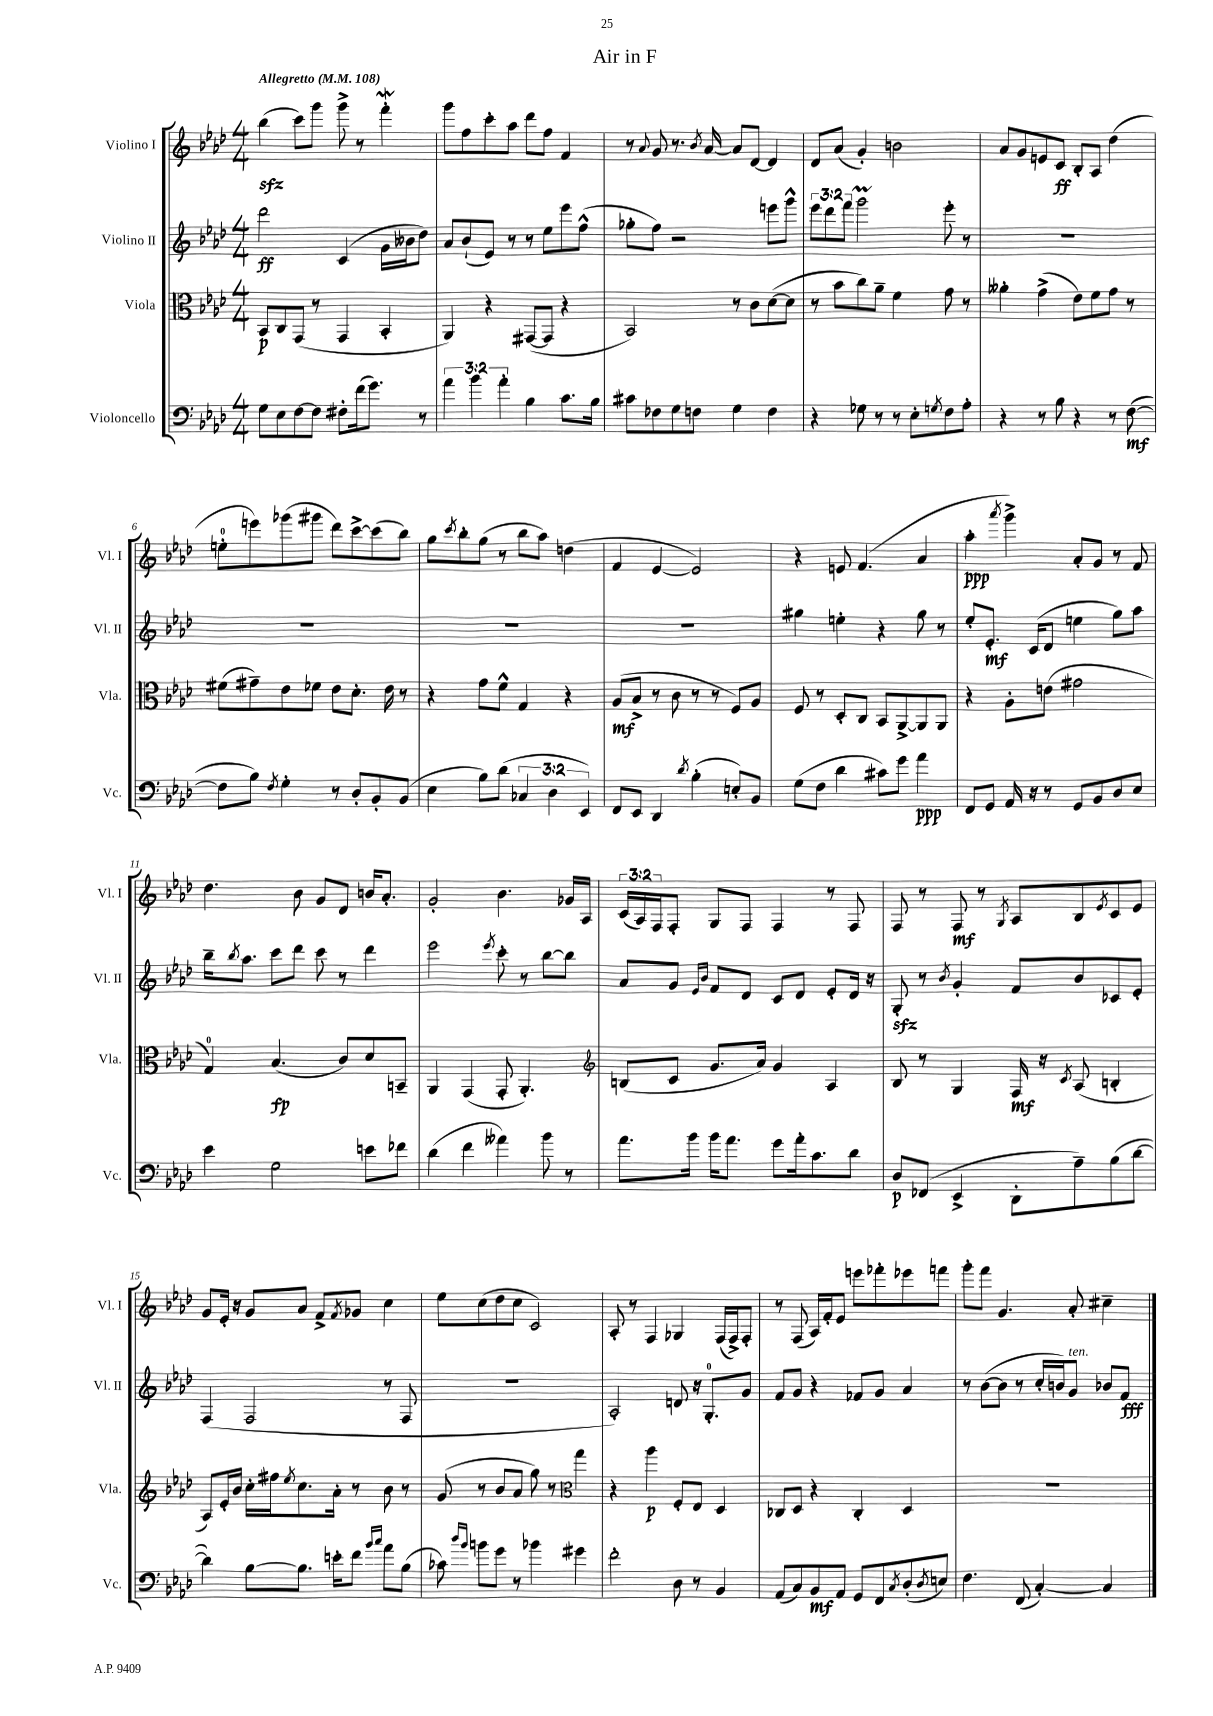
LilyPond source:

\header { title = "Air in F" }
<<
\new StaffGroup <<
\new Staff = "s0" \with { instrumentName = "Violino I" shortInstrumentName = "Vl. I" } {
    \clef treble \key aes \major \numericTimeSignature \time 4/4 \override Staff.TupletNumber.text = #tuplet-number::calc-fraction-text \tempo "Allegretto" 4 = 108
    bes''4\sfz( c'''8) g'''8 g'''8-> r8 f'''4-.\mordent |
    g'''8 f''8 c'''8-. aes''8 des'''8 f''8 f'4 |
    r8 \appoggiatura { aes'8 } g'8 r8. \acciaccatura { bes'8 } aes'16~ aes'8 des'8~ des'4 |
    des'8 aes'8( g'4-.) b'2 |
    aes'8 g'8 e'8 c'8\ff bes8-. aes8 des''4( |
    e''8-0-. e'''8) ges'''8( gis'''8 des'''8) c'''8~-> c'''8( bes''8) |
    g''8 \acciaccatura { c'''8 } bes''8-. g''8( r8 bes''8 aes''8) d''4( |
    f'4 ees'4~ ees'2) |
    r4 e'8 f'4.( aes'4 |
    aes''4-.\ppp \acciaccatura { aes'''8 } g'''4->) aes'8-. g'8 r8 f'8 |
    des''4. bes'8 g'8 des'8 b'16 aes'8.-. |
    g'2-. bes'4. ges'16 aes16 |
    \tuplet 3/2 { c'16( aes16) f16 } f8-. g8 f8 f4 r8 f8 |
    f8 r8 f8\mf r8 \acciaccatura { g8 } aes8 bes8 \acciaccatura { ees'8 } c'8 ees'8 |
    g'8 ees'16-. r16 g'8 aes'8 f'8-> \acciaccatura { f'8 } ges'8 c''4 |
    ees''8 c''8( des''8 c''8 c'2) |
    aes8-. r8 f4 ges4 f16( f16->) f8-. |
    r8 f8( aes16) f'16-. ees'8 e'''8 fes'''8-. ees'''8 f'''8 |
    g'''8-. f'''8 g'4. aes'8-. cis''4-- \bar "|." |
}
\new Staff = "s1" \with { instrumentName = "Violino II" shortInstrumentName = "Vl. II" } {
    \clef treble \key aes \major \numericTimeSignature \time 4/4 \override Staff.TupletNumber.text = #tuplet-number::calc-fraction-text
    des'''2\ff c'4( g'16 beses'16 des''8) |
    aes'8 bes'8-!( ees'8) r8 r8 ees''8 ees'''8 f''8-^( |
    ges''8-. f''8) r2 e'''8 g'''8-^ |
    \tuplet 3/2 { ees'''8 des'''8 f'''8 } g'''2\prall ees'''8-. r8 |
    R1 |
    R1 |
    R1 |
    R1 |
    gis''4 e''4-. r4 gis''8 r8 |
    ees''8-. ees'8.-.\mf c'16( des'8 e''4 g''8) aes''8 |
    bes''16-- \acciaccatura { bes''8 } aes''8. c'''8 des'''8 c'''8 r8 des'''4 |
    ees'''2 \acciaccatura { ees'''8 } c'''8-. r8 bes''8~ bes''8 |
    aes'8 g'8 \grace { ees'16 bes'16 } f'8 des'8 c'8 des'8 ees'8-. des'16 r16 |
    g8-.\sfz r8 \acciaccatura { bes'8 } g'4-. f'8 bes'8 ces'8 ees'8-. |
    f4( f2 r8 f8 |
    R1 |
    aes2-.) d'8 r16 g8.-0-. g'8 |
    f'8 g'8 r4 fes'8 g'8 aes'4 |
    r8 bes'8~( bes'8 r8 c''16-. b'16) g'8^\markup { \italic "ten." } bes'8 f'8\fff \bar "|." |
}
\new Staff = "s2" \with { instrumentName = "Viola" shortInstrumentName = "Vla." } {
    \clef alto \key aes \major \numericTimeSignature \time 4/4
    bes,8\p c8 g,8( r8 g,4 bes,4-. |
    aes,4) r4 gis,8~( gis,8 r4 |
    bes,2) r8 c'8 des'8~( des'8 |
    r8 bes'8 c''8) aes'8-- f'4 g'8 r8 |
    aeses'4-. g'4->( ees'8) f'8 g'8 r8 |
    fis'8( gis'8--) ees'8 fes'8 ees'8 des'8.-. ees'16 r8 |
    r4 g'8 f'8-^ g4 r4 |
    aes8\mf( bes8-> r8 c'8 r8 r8 f8) aes8 |
    f8 r8 des8-. c8 bes,8 aes,8~-> aes,8 aes,8 |
    r4 aes8-. e'8( gis'2 |
    g4-0) bes4.\fp( c'8) des'8 b,8-- |
    aes,4 g,4( g,8-. aes,4.-.) |
    \clef treble b8( c'8 g'8. aes'16) g'4 aes4 |
    bes8 r8 g4 f16\mf r16 \acciaccatura { c'8 } aes8( b4-. |
    aes8) ees'16-. bes'16 c''16-. fis''16 \acciaccatura { ees''8 } c''8. aes'16-. r8 bes'8 r8 |
    g'8( r8 bes'8 aes'8 g''8) r8 \clef alto g''4 |
    r4 aes''4\p f8-. ees8 des4 |
    ces8 des8 r4 ces4-. des4 |
    R1 \bar "|." |
}
\new Staff = "s3" \with { instrumentName = "Violoncello" shortInstrumentName = "Vc." } {
    \clef bass \key aes \major \numericTimeSignature \time 4/4 \override Staff.TupletNumber.text = #tuplet-number::calc-fraction-text
    g8 ees8 f8~ f8 fis8-. f'16( g'8.) r8 |
    \tuplet 3/2 { aes'4 bes'4 aes'4-. } bes4 c'8. bes16 |
    cis'8 fes8 g8 f8 g4 f4 |
    r4 ges8 r8 r8 ees8-. \acciaccatura { g8 } f8 aes8-. |
    r4 r8 bes8 r4 r8 f8~\mf( |
    f8 bes8) \acciaccatura { f8 } g4-. r8 des8-. bes,8-. bes,8( |
    ees4 bes8) des'8( \tuplet 3/2 { ces4 des4 ees,4) } |
    f,8 ees,8 des,4 \acciaccatura { des'8 } bes4-.( e8-.) bes,8 |
    g8( f8 des'4 cis'8) g'8 aes'4\ppp |
    f,8 g,8 aes,16 r16 r8 g,8 bes,8 des8 ees8 |
    ees'4 g2 e'8 fes'8 |
    des'4( f'4 aeses'4) bes'8 r8 |
    aes'8. bes'16 bes'16 aes'8. g'8 aes'16-. c'8. des'8 |
    des8\p fes,8( ees,4-> des,8-. aes8--) bes8( des'8~ |
    des'4) bes8~ bes8. e'16-. f'8 \grace { bes'16 c''16 } aes'8 bes8( |
    ces'8) \grace { des''16 bes'16 } b'8 g'8 r8 bes'4 gis'4 |
    f'2-. des8 r8 bes,4 |
    aes,8( c8) bes,8\mf aes,8 g,8 f,8 \acciaccatura { c8 } des8-.( \acciaccatura { des8 } e8) |
    f4. f,8( c4~-.) c4 \bar "|." |
}
>>
>>
